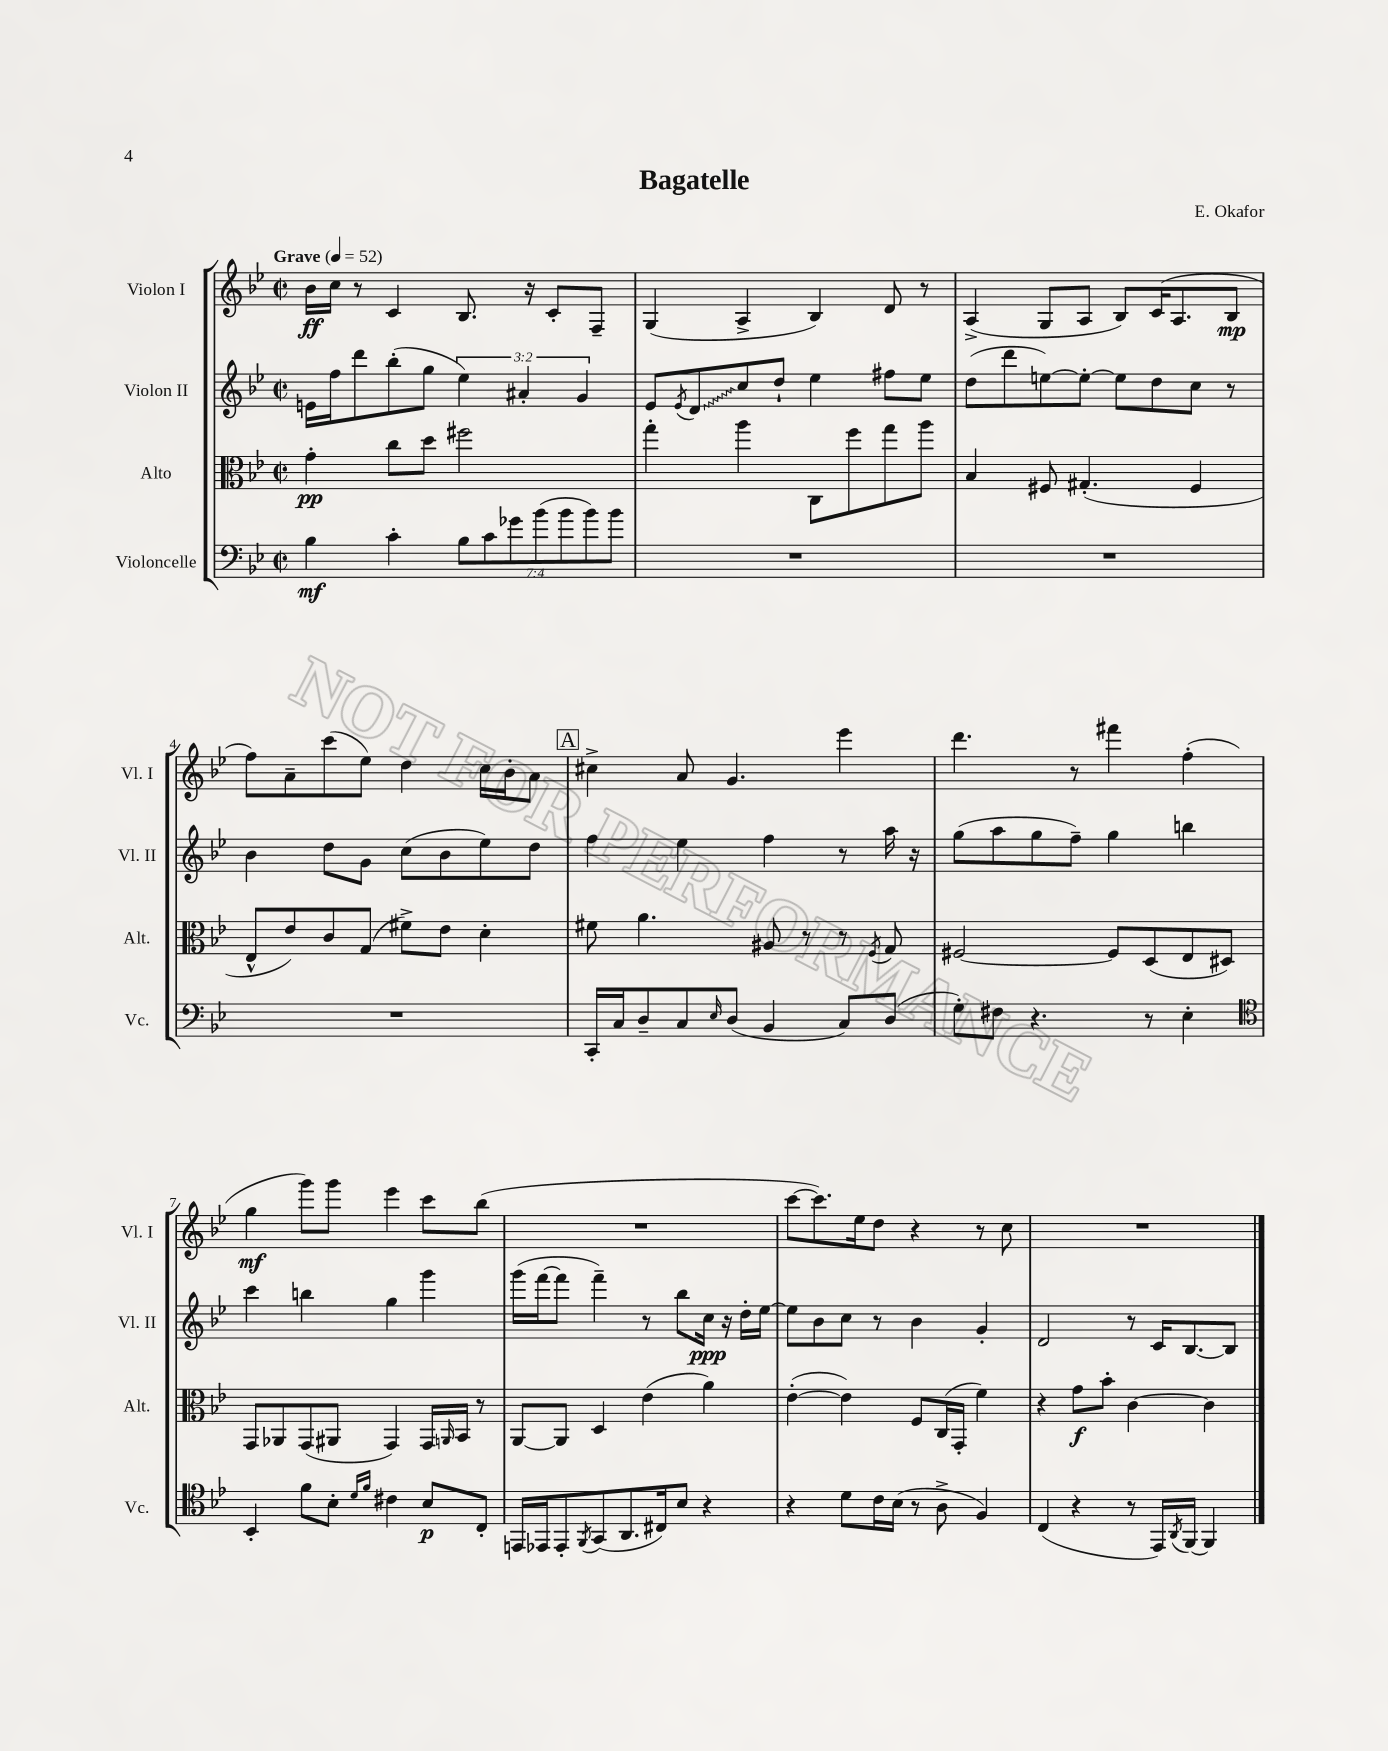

**kern	**kern	**kern	**kern
*staff4	*staff3	*staff2	*staff1
*clefF4	*clefC3	*clefG2	*clefG2
*k[b-e-]	*k[b-e-]	*k[b-e-]	*k[b-e-]
*M2/2	*M2/2	*M2/2	*M2/2
*met(c|)	*met(c|)	*met(c|)	*met(c|)
*MM52	*MM52	*MM52	*MM52
4B-\	4g'\	16e\LL	16b-\LL
.	.	16ff\J	16cc\JJ
.	.	8ddd\	8r
4c'\	8cc\L	(8bb-'\	4c/
.	8dd\J	8gg\J	.
14B-\L	2ff#\	6ee-\)	8.B-/
14c\	.	.	.
14g-\	.	.	.
.	.	6a#'/	.
.	.	.	16r
(14b-\	.	.	.
.	.	.	8c'/L
14b-\	.	.	.
.	.	6g/	.
14b-\)	.	.	.
.	.	.	8F~/J
14b-\J	.	.	.
=	=	=	=
1r	4gg'\	8e-/L	(4G/
.	.	8qe-/	.
.	.	8d/	.
.	4aa\	8cc/	4A^/
.	.	8dd`/J	.
.	8C\L	4ee-\	4B-/)
.	8ff\	.	.
.	8gg\	8ff#\L	8d/
.	8aa\J	8ee-\J	8r
=	=	=	=
1r	4B-/	(8dd\L	(4A^/
.	.	8ddd\	.
.	8F#/	[8ee\)	8G/L
.	(4.G#'/	8ee'\_J	8A/J
.	.	8ee\]L	8B-/L)
.	.	8dd\	(16c/K
.	.	.	8.A/
.	4F#/	8cc\J	.
.	.	8r	8B-/J
=	=	=	=
1r	8E-^^/L	4b-\	8ff\L)
.	8e-/)	.	8a~\
.	8c/	8dd\L	(8ccc\
.	(8G/J	8g\J	8ee-\J)
.	8f#^\L)	(8cc\L	4dd\
.	8e-\J	8b-\	.
.	4d'\	8ee-\)	16cc\LL
.	.	.	16b-'\J
.	.	8dd\J	8a\J
=	=	=	=
16CC'/LL	8f#\	4ff\	4cc#^\
16C/J	.	.	.
8D~/	4.a\	.	.
8C/	.	4ee-\	8a/
16qqE-/	.	.	.
(8D/J	.	.	4.g/
4BB-/	8A#/	4ff\	.
.	8r	.	.
8C/L)	8r	8r	4eee-\
.	8qF/	.	.
(8D/J	8G/	16aa\	.
.	.	16r	.
=	=	=	=
8G'\L)	[2F#/	(8gg\L	4.ddd\
8F#\J	.	8aa\	.
4.r	.	8gg\	.
.	.	8ff~\J)	8r
.	8F#/]L	4gg\	4fff#\
8r	(8D/	.	.
4E-'\	8E-/	4bb\	(4ff'\
.	8D#/J)	.	.
=	=	=	=
*clefC4	*	*	*
4BB-'/	8GG/L	4ccc\	4gg\
.	8AA-/	.	.
8f\L	(8GG/	4bb\	8ggg\L)
8B-'\J	8AA#/J	.	8ggg\J
16qqd/LL	.	.	.
16qqf/JJ	.	.	.
4c#\	4GG/)	4gg\	4eee-\
8B-/L	16GG/LL	4ggg\	8ccc\L
.	16qqAA/	.	.
.	16BB-/JJ	.	.
8C'/J	8r	.	(8bb-\J
=	=	=	=
16EE/LL	[8AA/L	(16ggg\LL	1r
16EE-/J	.	[16fff\J	.
8EE-'/	8AA/]J	8fff\]J	.
8qFF/	.	.	.
(8GG/	4D/	4fff~\)	.
8.AA/	.	.	.
.	(4e-\	8r	.
16C#/k)	.	.	.
8B-/J	.	8bb-\L	.
4r	4a\)	16cc\Jk	.
.	.	16r	.
.	.	16dd'\LL	.
.	.	[16ee-\JJ	.
=	=	=	=
4r	([4e-'\	8ee-\]L	[8ccc\L
.	.	8b-\	8.ccc\])
8d\L	4e-\])	8cc\J	.
.	.	.	16ee-\k
16c\L	.	8r	8dd\J
(16B-\JJ	.	.	.
8r	8F/L	4b-\	4r
8A^\	(16C/L	.	.
.	16GG'/JJ	.	.
4F/)	4f\)	4g'/	8r
.	.	.	8cc\
=	=	=	=
(4C/	4r	2d/	1r
4r	8g\L	.	.
.	8b-'\J	.	.
8r	[4c\	8r	.
16EE-/LL)	.	16c/LK	.
8qAA/	.	.	.
[16FF/JJ	.	[8.B-/	.
4FF/]	4c\]	.	.
.	.	8B-/]J	.
==	==	==	==
*-	*-	*-	*-
